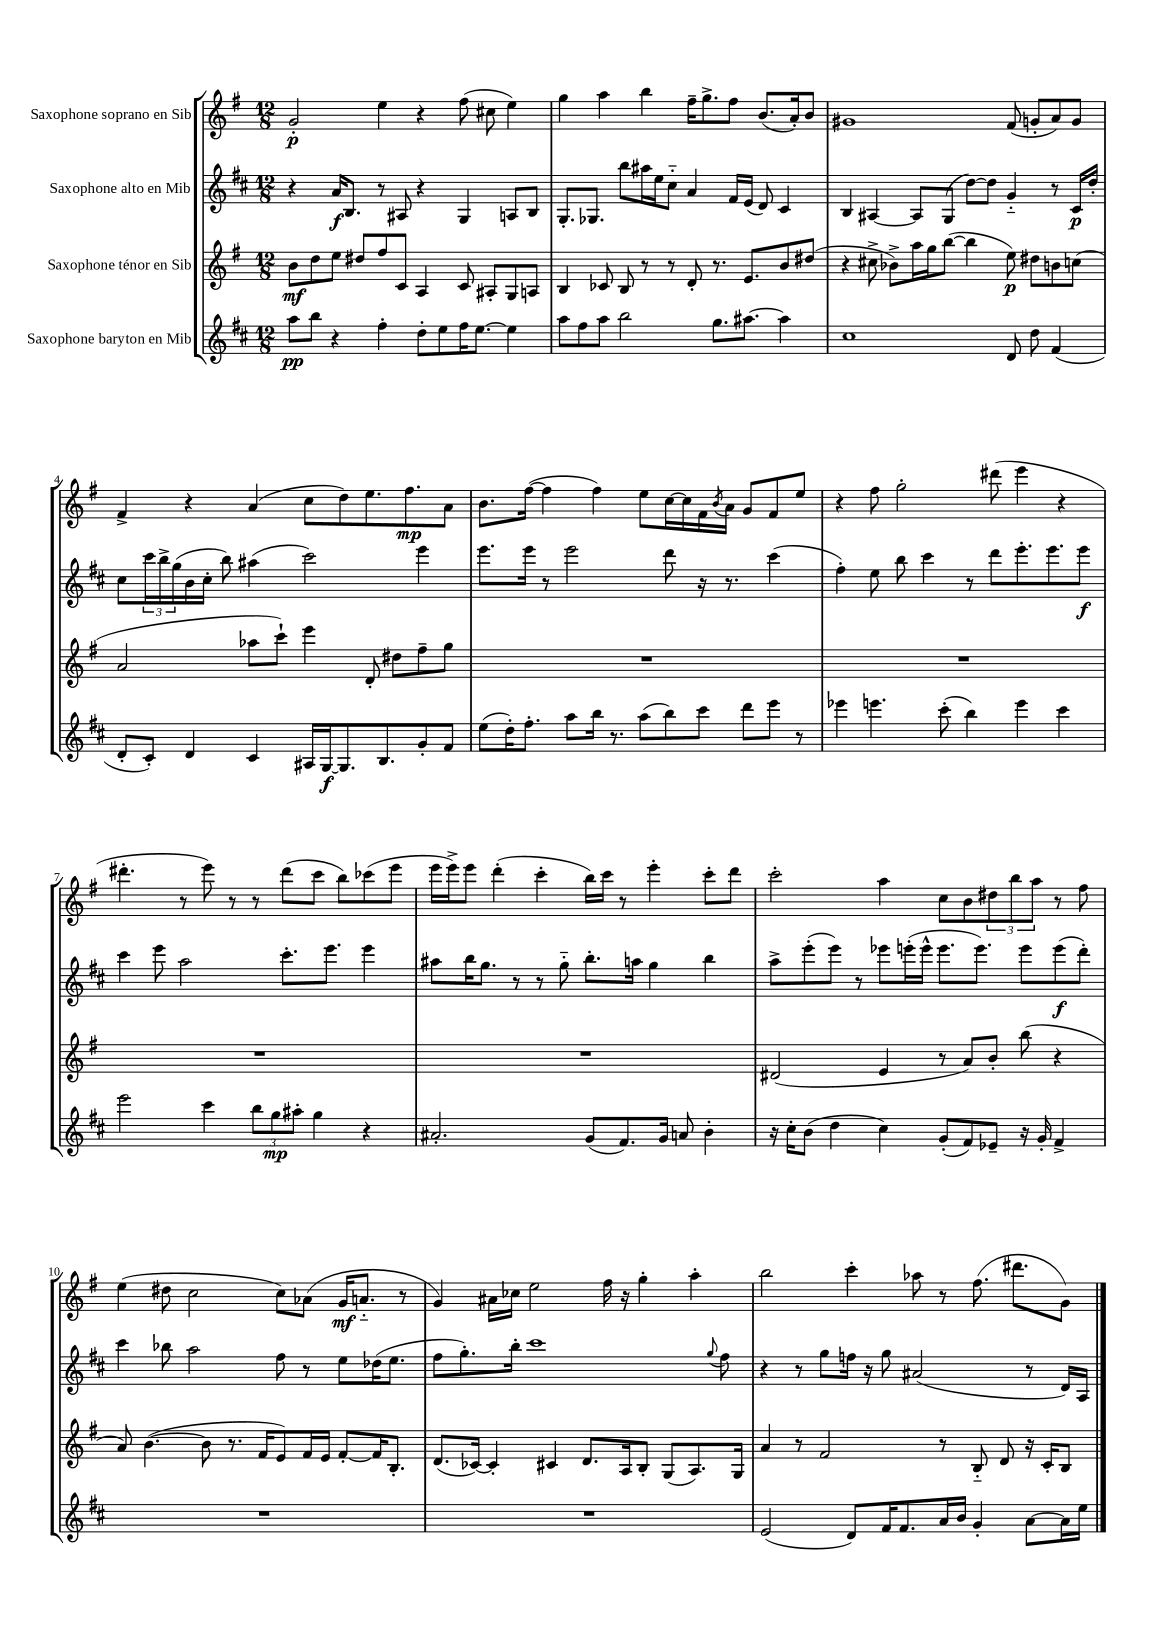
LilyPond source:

<<
\new StaffGroup <<
\new Staff = "s0" \with { instrumentName = "Saxophone soprano en Sib" } {
    \clef treble \key g \major \numericTimeSignature \time 12/8
    g'2-.\p e''4 r4 fis''8( cis''8 e''4) |
    g''4 a''4 b''4 fis''16-- g''8.-> fis''8 b'8.( a'16-.) b'8 |
    gis'1 fis'8( g'8-. a'8) g'8 |
    fis'4-> r4 a'4( c''8 d''8) e''8. fis''8.\mp a'8 |
    b'8. fis''16~( fis''4 fis''4) e''8 c''16~ c''16 fis'16 \acciaccatura { b'8 } a'16 g'8 fis'8 e''8 |
    r4 fis''8 g''2-. dis'''8( e'''4 r4 |
    dis'''4.-. r8 e'''8) r8 r8 dis'''8( c'''8 b''8) ces'''8( e'''8 |
    e'''16 e'''16->) e'''8 d'''4-.( c'''4-. b''16) c'''16 r8 e'''4-. c'''8-. d'''8 |
    c'''2-. a''4 c''8 b'8 \tuplet 3/2 { dis''8 b''8 a''8 } r8 fis''8 |
    e''4( dis''8 c''2 c''8) aes'8( g'16\mf a'8.-_ r8 |
    g'4) ais'16 ces''16 e''2 fis''16 r16 g''4-. a''4-. |
    b''2 c'''4-. aes''8 r8 fis''8.( dis'''8. g'8) \bar "|." |
}
\new Staff = "s1" \with { instrumentName = "Saxophone alto en Mib" } {
    \clef treble \key d \major \numericTimeSignature \time 12/8
    r4 a'16\f b8. r8 ais8 r4 g4 a8 b8 |
    g8.-. ges8. b''8 ais''16 e''16 cis''8-_ a'4 fis'16 e'16( d'8) cis'4 |
    b4 ais4~ ais8 g8( d''8~) d''8 g'4-_ r8 cis'16\p d''16-. |
    cis''8 \tuplet 3/2 { cis'''16 b''16-> g''16( } b'16 cis''16-. b''8) ais''4( cis'''2) e'''4 |
    e'''8. e'''16 r8 e'''2 d'''8 r16 r8. cis'''4( |
    fis''4-.) e''8 b''8 cis'''4 r8 d'''8 e'''8.-. e'''8. e'''8\f |
    cis'''4 e'''8 a''2 cis'''8.-. e'''8. e'''4 |
    ais''8 b''16 g''8. r8 r8 g''8-_ b''8.-. a''16 g''4 b''4 |
    a''8-> e'''8-.( e'''8) r8 ees'''8 e'''16-.( e'''16-^ e'''8. e'''8.) e'''8 e'''8\f( d'''8-.) |
    cis'''4 bes''8 a''2 fis''8 r8 e''8 des''16( e''8. |
    fis''8 g''8.-.) b''16-. cis'''1 \appoggiatura { g''8 } fis''8 |
    r4 r8 g''8 f''16 r16 g''8 ais'2( r8 d'16) a16 \bar "|." |
}
\new Staff = "s2" \with { instrumentName = "Saxophone ténor en Sib" } {
    \clef treble \key g \major \numericTimeSignature \time 12/8
    b'8\mf d''8 e''8 dis''8 fis''8 c'8 a4 c'8 ais8-. g8 a8 |
    b4 ces'8 b8 r8 r8 d'8-. r8. e'8. b'8 dis''8( |
    r4 cis''8-> bes'8->) a''16 g''16 b''8~( b''4 e''8\p) dis''8 b'8 c''8( |
    a'2 aes''8 c'''8-!) e'''4 d'8-. dis''8 fis''8-- g''8 |
    R1. |
    R1. |
    R1. |
    R1. |
    dis'2( e'4 r8 a'8) b'8-. b''8( r4 |
    a'8) b'4.~( b'8 r8. fis'16 e'8) fis'16 e'16 fis'8~-. fis'16 b8.-. |
    d'8.( ces'16~) ces'4-. cis'4 d'8. a16 b8-. g8( a8.) g16 |
    a'4 r8 fis'2 r8 b8-_ d'8 r16 c'16-. b8 \bar "|." |
}
\new Staff = "s3" \with { instrumentName = "Saxophone baryton en Mib" } {
    \clef treble \key d \major \numericTimeSignature \time 12/8
    a''8\pp b''8 r4 fis''4-. d''8-. e''8 fis''16 e''8.~ e''4 |
    a''8 fis''8 a''8 b''2 g''8. ais''8.~ ais''4 |
    cis''1 d'8 d''8 fis'4( |
    d'8-. cis'8-.) d'4 cis'4 ais16 g16~\f g8. b8. g'8-. fis'8 |
    e''8( d''16-.) fis''8.-. a''8 b''16 r8. a''8( b''8) cis'''8 d'''8 e'''8 r8 |
    ees'''4 e'''4. cis'''8-.( b''4) e'''4 cis'''4 |
    e'''2 cis'''4 \tuplet 3/2 { b''8 g''8\mp ais''8-. } g''4 r4 |
    ais'2.-. g'8( fis'8.) g'16 a'8 b'4-. |
    r16 cis''16-. b'8( d''4 cis''4) g'8-.( fis'8) ees'8-- r16 g'16-. fis'4-> |
    R1. |
    R1. |
    e'2( d'8) fis'16 fis'8. a'16 b'16 g'4-. a'8~ a'16 e''16 \bar "|." |
}
>>
>>
